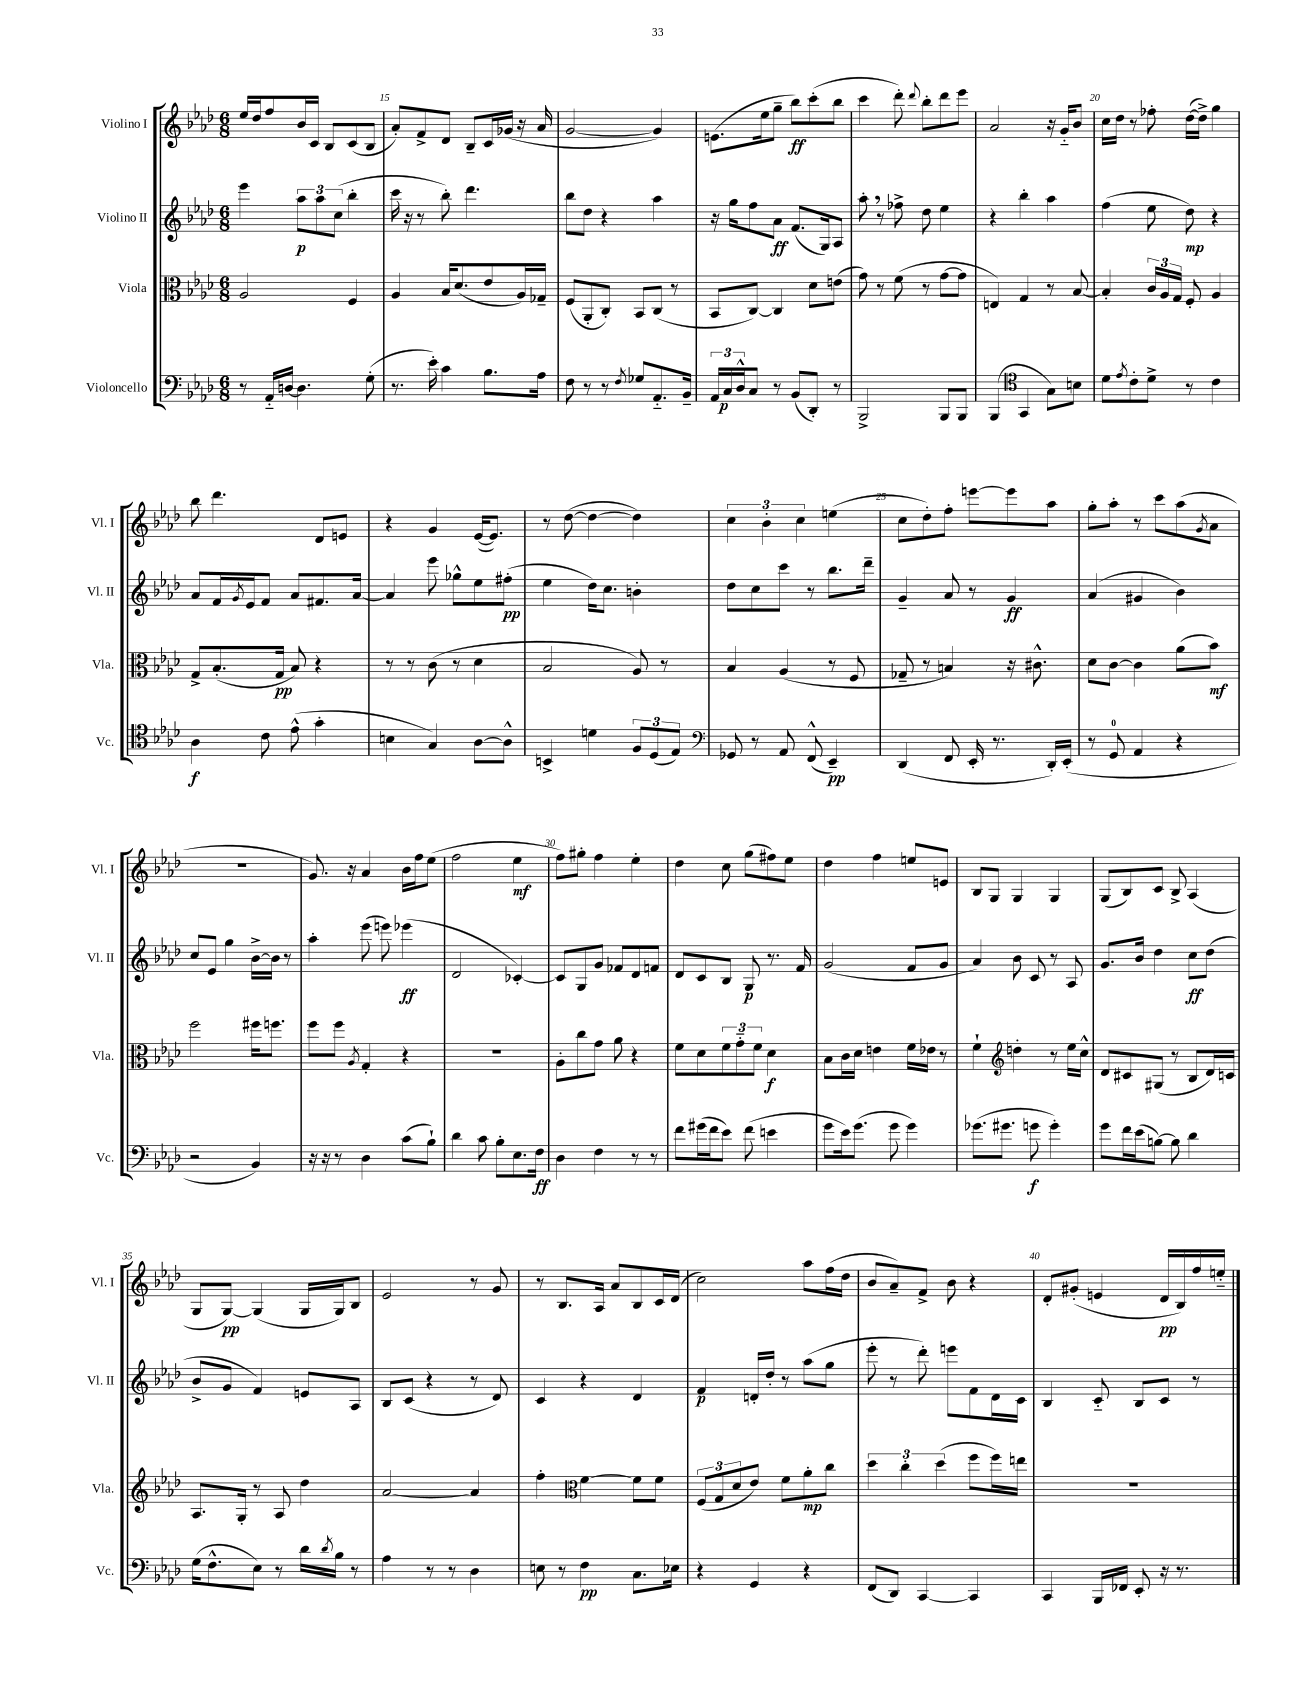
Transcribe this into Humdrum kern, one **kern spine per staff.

**kern	**kern	**kern	**kern
*staff4	*staff3	*staff2	*staff1
*clefF4	*clefC3	*clefG2	*clefG2
*k[b-e-a-d-]	*k[b-e-a-d-]	*k[b-e-a-d-]	*k[b-e-a-d-]
*M6/8	*M6/8	*M6/8	*M6/8
8r	2A-/	4eee-\	16ee-/LL
.	.	.	16dd-/J
16AA-'~/LL	.	.	8ff/
[16D/JJ	.	.	.
4.D\]	.	12aa-\L	16b-/L
.	.	.	16c/JJ
.	.	12aa-\	.
.	.	.	8B-/L
.	.	(12cc\J	.
.	4F/	4bb-'\	(8c/
(8G'\	.	.	8B-/J
=	=	=	=
8.r	4A-/	16ccc\	8a-'/L)
.	.	16r	.
.	.	8r	8f^/
16e-'\)	.	.	.
4c\	16B-/LK	8bb-'\)	8d-/J
.	(8.d-/	.	.
.	.	4.ddd-\	8B-~/L
8.B-\L	8e-/	.	16c/L
.	.	.	(16g-/JJ
.	16A-/L)	.	16r
16A-\Jk	16G-~/JJ	.	16a-/
=	=	=	=
8F\	(8F/L	8bb-\L	[2g/
8r	8AA-'/	8dd-\J	.
8r	8C'/J)	4r	.
8qF/	.	.	.
8G-/L	8BB-/L	.	.
8.AA-'~/	(8C/J	4aa-\	4g/])
.	8r	.	.
16BB-~/Jk	.	.	.
=	=	=	=
24AA-/LL	8BB-/L	16r	(8.e\L
24C/	.	.	.
.	.	16gg\LK	.
24D-^^/J	.	.	.
8C/J	[8C/J)	8ff\	.
.	.	.	16ee-\k
8r	4C/]	8a-\J	8gg~\J
(8BB-/L	.	(8.f/L	8bb-\L)
8DD-'/J)	8d-\L	.	(8ccc'\
.	.	16G/k)	.
8r	(8e\J	8A-/J	8bb-\J
=	=	=	=
2BBB-^/	8g\)	8aa-'\	4ccc\
.	8r	8r	.
.	(8f\	8ff-^\	8ddd-'\)
.	.	.	8qqddd-/
.	8r	8dd-\	8bb-'\L
8BBB-/L	[8g\L	4ee-\	8ddd-\
8BBB-/J	8g\]J	.	8eee-\J
=	=	=	=
(4BBB-/	4E/)	4r	2a-/
*clefC4	*	*	*
4GG/	4G/	4bb-'\	.
8G\L)	8r	4aa-\	16r
.	.	.	16g'~/LK
8B\J	[8B-/	.	8b-/J
=	=	=	=
8d-\L	4B-'/]	(4ff\	16cc\LL
.	.	.	16dd-\JJ
8qe-/	.	.	.
8c'\	.	.	8r
8d-^\J	24c/LL	8ee-\	8ff-'\
.	24A-/	.	.
.	24G/JJ	.	.
8r	8F'/	8dd-\)	([16dd-\LL
.	.	.	16dd-^\]JJ)
4c\	4A-/	4r	4gg\
=	=	=	=
4A-\	8G^/L	8a-/L	8bb-\
.	(8.B-'/	16f/L	4.ddd-\
.	.	8qg/	.
.	.	16e-/J	.
8c\	.	8f/J	.
.	16G/Jk	.	.
(8e-^^\	8B-/)	8a-/L	.
4g'\	4r	8.f#/	8d-/L
.	.	.	8e/J
.	.	[16a-/Jk	.
=	=	=	=
4B\	8r	4a-/]	4r
.	8r	.	.
4G/)	(8c\	8eee-\	4g/
.	8r	8gg-^^\L	.
[8A-\L	4d-\	8ee-\	([16e-/LK
.	.	.	8.e-/]J)
8A-^^\]J	.	(8ff#'\J	.
=	=	=	=
4BB^/	2B-/	4ee-\	8r
.	.	.	([8dd-\
4d\	.	16dd-\LK)	4dd-\_
.	.	8.cc\J	.
12F/L	8A-/)	4b'\	4dd-\])
(12D-/	.	.	.
.	8r	.	.
12E-/J)	.	.	.
=	=	=	=
*clefF4	*	*	*
8GG-/	4B-/	8dd-\L	6cc\
8r	.	8cc\	.
.	.	.	6b-'\
8AA-/	(4A-/	8ccc\J	.
.	.	.	6cc\
(8FF^^/	.	8r	.
4EE-~/)	8r	8.bb-\L	(4ee\
.	8F/	.	.
.	.	16ddd-~\Jk	.
=	=	=	=
(4DD-/	8G-~/	4g~/	8cc\L
.	8r	.	8dd-'\)
8FF/	4B/)	8a-/	8ff'\J
16EE-'/	.	8r	[8eee\L
8.r	.	.	.
.	16r	4g/	8eee\]
.	8.c#^^\	.	.
16DD-'/LL)	.	.	8aa-\J
(16EE-'/JJ	.	.	.
=	=	=	=
8r	8d-\L	(4a-/	8gg'\L
8GG/	[8c\J	.	8aa-'\J
4AA-/	4c\]	4g#/	8r
.	.	.	8ccc\L
4r	(8a-\L	4b-\)	(8aa-\
.	.	.	8qg/
.	8b-\J)	.	8a-\J
=	=	=	=
2r	2ff\	8cc/L	2.r
.	.	8e-/J	.
.	.	4gg\	.
4BB-/)	16ff#\LK	[16b-^\LL	.
.	8.ff\J	16b-\]JJ	.
.	.	8r	.
=	=	=	=
16r	8ff\L	4aa-'\	8.g/)
16r	.	.	.
8r	8ff\J	.	.
.	.	.	16r
.	8qA-/	.	.
4D-\	4G'/	(8eee-\	4a-/
.	.	8eee\)	.
(8c\L	4r	(4eee-\	16b-\LL
.	.	.	16ff\J
8B-`\J)	.	.	(8ee-\J
=	=	=	=
4d-\	2.r	2d-/	2ff\
8c\	.	.	.
8B-'\L	.	.	.
8.E-\	.	[4c-'/)	4ee-\
16F\Jk	.	.	.
=	=	=	=
4D-\	8A-'\L	8c-/]L	8ff\L)
.	8cc\	8G/	8gg#'\J
4F\	8g\J	8g/J	4ff\
.	8a-\	8f-/L	.
8r	4r	8d-/	4ee-'\
8r	.	8f/J	.
=	=	=	=
8f\L	8f\L	8d-/L	4dd-\
(16g#\L	8d-\	8c/	.
16f\J	.	.	.
8e-\J)	12f\	8B-/J	8cc\
.	12g'~\	.	.
(8f\	.	8G/	(8gg\L
.	12f\J	.	.
4e\	4d-\	8.r	8ff#\)
.	.	.	8ee-\J
.	.	16f/	.
=	=	=	=
8g\L	8B-\L	(2g/	4dd-\
16e-\k)	16c\L	.	.
(8.g\J	16d-\JJ	.	.
.	4e\	.	4ff\
8g\	.	.	.
4g\)	16f\LL	8f/L	8ee/L
.	16e-\JJ	.	.
.	8r	8g/J	8e/J
=	=	=	=
(8.g-\L	4f`\	4a-/)	8B-/L
.	.	.	8G/J
8.g#\J	.	.	.
*	*clefG2	*	*
.	4dd'\	8b-\	4G/
8g\	.	8c/	.
4g'\)	8r	8r	4G/
.	16ee-\LL	8A-/	.
.	16cc^^\JJ	.	.
=	=	=	=
8g\L	8d-/L	8.g/L	(8G/L
16f\L	8c#/	.	8B-/)
(16e-\J	.	16b-/Jk	.
[8B\J)	(8G#/J	4dd-\	8c/J
8B\]	8r	.	8B-^/
4d-\	8B-/L	8cc\L	(4A-/
.	16d-/L)	(8dd-\J	.
.	16c/JJ	.	.
=	=	=	=
(16G\LK	8.A-/L	8b-^/L	8G/L
8.F^^\	.	.	.
.	.	8g/J	[8G/J)
.	16G'/Jk	.	.
8E-\J)	8r	4f/)	(4G/]
8r	8A-/	.	.
16d-\LL	4dd-\	8e/L	16G/LL
8qd-/	.	.	.
16B-\JJ	.	.	16G/J)
8r	.	8A-/J	8B-/J
=	=	=	=
4A-\	[2a-/	8B-/L	2e-/
.	.	(8c/J	.
8r	.	4r	.
8r	.	.	.
4D-\	4a-/]	8r	8r
.	.	8d-/)	8g/
=	=	=	=
8E\	4ff'\	4c/	8r
8r	.	.	8.B-/L
*	*clefC3	*	*
4F\	[4f\	4r	.
.	.	.	16A-/Jk
.	.	.	8a-/L
8.C\L	8f\]L	4d-/	8B-/
.	8f\J	.	16c/L
16E-\Jk	.	.	(16d-/JJ
=	=	=	=
4r	(12F/L	4f/	2cc\)
.	12G/	.	.
.	12d-/	.	.
4GG/	8e-/J)	16d'/LL	.
.	.	16dd-'/JJ	.
.	8f\L	8r	.
4r	8a-'\	(8aa-\L	8aa-\L
.	8cc\J	8gg\J	(16ff\L
.	.	.	16dd-\JJ
=	=	=	=
(8FF/L	6dd-\	8eee-'\	8b-/L
8DD-/J)	.	8r	8a-~/)
.	6cc'\	.	.
[4CC/	.	8ddd-'\)	8f^/J
.	(6dd-\	.	.
.	.	8eee\L	8b-\
4CC/]	8ff\L	8f\	4r
.	16ff\L)	16d-\L	.
.	16ee\JJ	16c\JJ	.
=	=	=	=
4CC/	2.r	4B-/	8d-'/L
.	.	.	(8g#'/J
16BBB-/LL	.	8c'~/	4e/
16FF-/JJ	.	.	.
8EE-'/	.	8B-/L	.
16r	.	8c/J	16d-/LL
8.r	.	.	16B-/)
.	.	8r	16ff/
.	.	.	16ee'~/JJ
==	==	==	==
*-	*-	*-	*-
